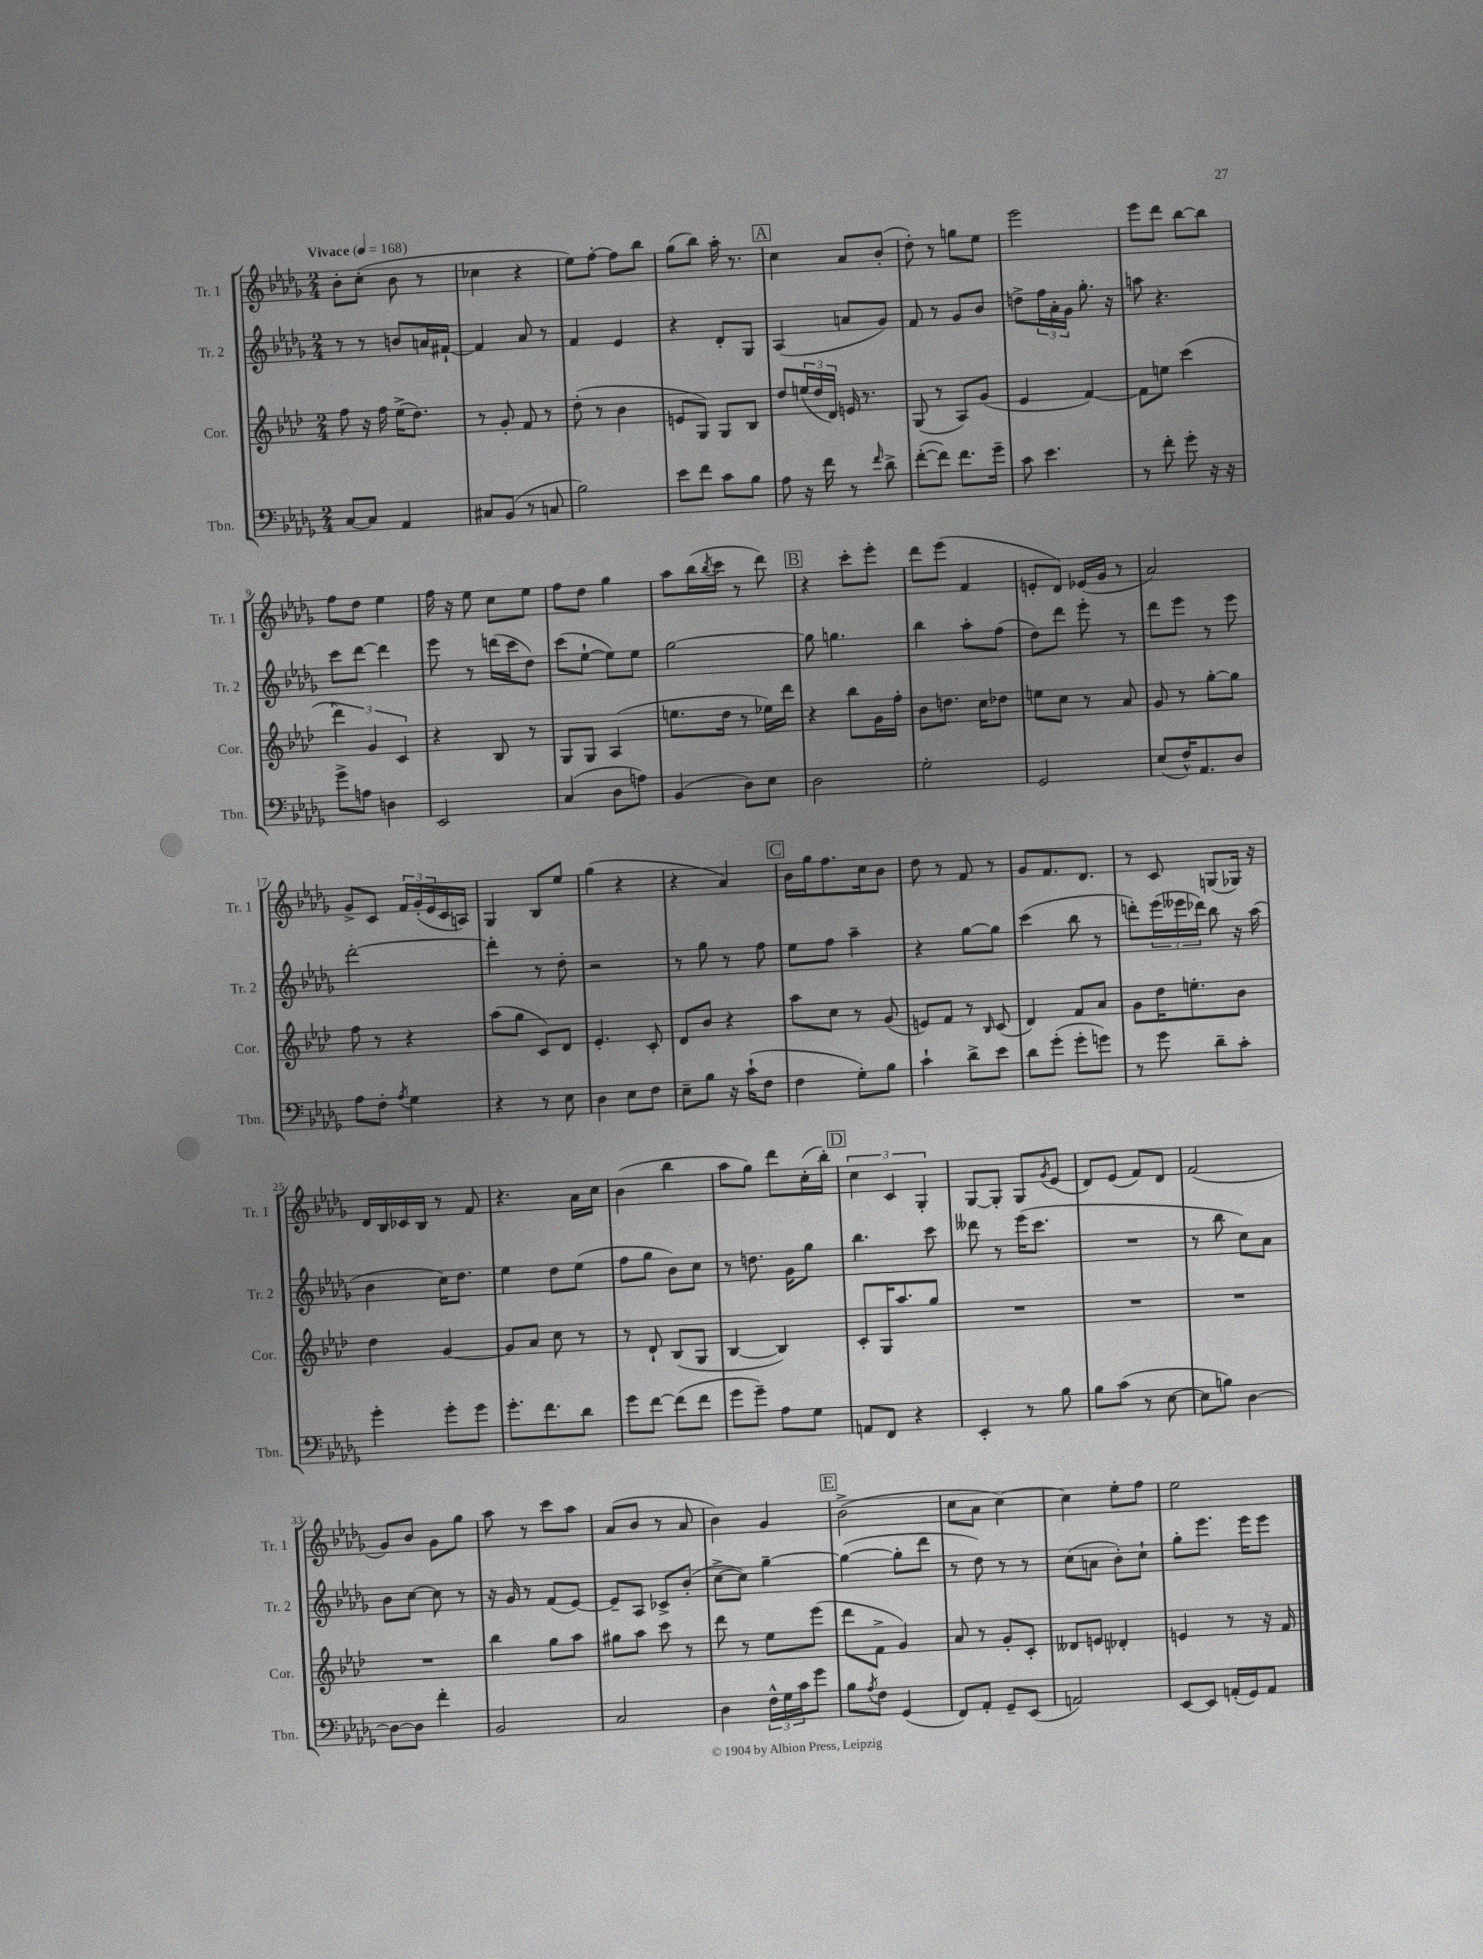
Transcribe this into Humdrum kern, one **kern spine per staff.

**kern	**kern	**kern	**kern
*staff4	*staff3	*staff2	*staff1
*clefF4	*clefG2	*clefG2	*clefG2
*k[b-e-a-d-g-]	*k[b-e-a-d-]	*k[b-e-a-d-g-]	*k[b-e-a-d-g-]
*M2/4	*M2/4	*M2/4	*M2/4
*MM168	*MM168	*MM168	*MM168
[8C	8ff	8r	8b-'
8C]	16r	8r	(8cc'
.	16ff	.	.
4AA-	(16ee-^	8b	8b-
.	8.dd-)	.	.
.	.	16a	8r
.	.	[16f#`	.
=	=	=	=
8C#	8r	4f#]	4cc-
(8BB-	8g'	.	.
8r	8f	8a-	4r
8C	8r	8r	.
=	=	=	=
2B-)	(8dd-'	4f	8ee-)
.	8r	.	[8ff'
.	4b-	4e-	8ff]
.	.	.	8bb-
=	=	=	=
8e-	8e	4r	(8gg-
8f	8G)	.	8bb-)
8c	8G	8d-'	16aa-'
.	.	.	8.r
8B-	8B-	8G-	.
=	=	=	=
8A-	8dd-	(4A-	4cc
16r	(24ee	.	.
.	24dd-	.	.
16f	.	.	.
.	24d-)	.	.
8r	16e	8a	8a-
.	8.r	.	.
16qqf	.	.	.
8d-^	.	8g-)	(8b-'
=	=	=	=
([8f'	(8G	8f	8dd-')
8f])	8r	8r	8r
8.f	8A-)	8g-	8gg
.	(8g	8b-	8ee-
16g-~	.	.	.
=	=	=	=
8c	4e-	8dd^	2eee-
4.e-	.	24ff	.
.	.	24a-'	.
.	.	24g-	.
.	[4f)	8.gg-'	.
.	.	16r	.
=	=	=	=
8r	8f]	8aa	8eee-
8f'	8ee	4.r	8ddd-
8g-'	(4ccc	.	[8bb-
16r	.	.	8bb-]
16r	.	.	.
=	=	=	=
8g-^	6ddd-)	8ccc	8ff
8A	.	[8ddd-	8dd-
.	6g	.	.
4D	.	4ddd-]	4ee-
.	6c	.	.
=	=	=	=
2EE-	4r	8eee-	16ff
.	.	.	16r
.	.	8r	8ee-
.	8B-	(16ddd	8cc
.	.	16ccc	.
.	8r	8dd-)	8ee-
=	=	=	=
(4C	8G	(8ccc	8ff
.	8G	[8ee-`	8dd-
8D-	(4A-	8ee-])	4gg-
8A)	.	8ee-	.
=	=	=	=
(4BB-	8.ee	[2gg-	8aa-
.	.	.	(16bb-
.	.	.	8qbb-
.	16dd-	.	16ccc
8D-)	8r	.	8r
8E-	16ee-)	.	8ddd-)
.	16ddd-	.	.
=	=	=	=
2D-	4r	8gg-]	4r
.	.	4.gg	.
.	8bb-	.	8ccc'
.	16g	.	8eee-'
.	16ff'	.	.
=	=	=	=
2G-'	8b-	4bb-	8ddd-
.	8.dd	.	(8eee-
.	.	8aa-'	4f
.	16cc	.	.
.	8dd-	(8ff	.
=	=	=	=
2GG-	8ee	8dd-)	8e'
.	8cc	8ddd-	8d-)
.	8r	8eee-'	(16e-
.	.	.	16g-
.	8a-	8r	8r
=	=	=	=
(8E-	8g	8ddd-	2a-)
16F^^)	8r	8eee-	.
8.AA-	.	.	.
.	[8gg'	8r	.
8D-	8gg]	8eee-	.
=	=	=	=
8A-	8ff	[2ddd-'	8g-^
8F'	8r	.	8c
8qA-	.	.	.
4G-	4r	.	24f
.	.	.	(24g-'
.	.	.	24e-
.	.	.	16c
.	.	.	16A)
=	=	=	=
4r	(8aa-	4ddd-']	4G-
.	8gg	.	.
8r	8c)	8r	8B-
8E-	8d-	8dd-'	8ee-
=	=	=	=
4D-	4.e-'	2r	(4gg-
8E-	.	.	4r
8F	8c'	.	.
=	=	=	=
8E-~	8d-	8r	4r
8B-	8b-	8gg-	.
16r	4r	8r	4a-)
(16c`	.	.	.
8F	.	8ff	.
=	=	=	=
4F	8aa-	8ee-	16b-
.	.	.	16gg-
.	8cc	8ff	8.ff
8G-')	8r	4aa-~	.
.	.	.	16cc
8B-	(8g	.	8b-
=	=	=	=
4c`	8e)	4r	8dd-
.	8f	.	8r
8d-^	8r	[8gg-	8f
.	16qqB-	.	.
8e-	(8c	8gg-]	8r
=	=	=	=
8d-	4d-)	(4ccc	8g-
(8g-'	.	.	8.f
8g-'	8f	8bb-	.
.	.	.	8.d-
8g)	8a-	8r	.
=	=	=	=
8r	8g	8ddd')	8r
8g-	16dd-	(24eee-	8c
.	.	24eee--	.
.	8.ee'	.	.
.	.	24ddd-)	.
8d-~	.	8bb-	(8G
8c'	8b-	16r	16G-)
.	.	(16aa-	16r
=	=	=	=
4g-'	4dd-	4b-	16d-
.	.	.	16B-
.	.	.	16c-
.	.	.	16B-
8g-'	[4g	16cc)	8r
.	.	8.dd-	.
8g-	.	.	8f
=	=	=	=
8.g-'	8g]	4ee-	4.r
.	8a-	.	.
8.f	.	.	.
.	8cc	8dd-	.
8d-	8r	(8ee-	16a-
.	.	.	16cc
=	=	=	=
8g-	8r	8ff	(4b-
[8f	8d-`	8gg-	.
(8f]	(8B-	8b-)	4bb-
8f	8G	8cc	.
=	=	=	=
8g-	[4B-	8r	8aa-
8g-~)	.	8.dd	8gg-)
8A-	4B-])	.	8ddd-
.	.	16g-	.
8G-	.	8gg-	(16cc'
.	.	.	16bb-')
=	=	=	=
8AA	8c'	4.bb-	6cc
8FF	16G	.	.
.	.	.	6c
.	8.aa-	.	.
4r	.	.	.
.	.	.	6G-'
.	8gg	8ccc	.
=	=	=	=
4EE-'	2r	8ddd--	[8G-
.	.	8r	8G-']
8r	.	(16eee-	8G-
.	.	8.ccc	.
.	.	.	8qg-
8B-	.	.	(8e-
=	=	=	=
8B-	2r	2r	8d-)
(8c	.	.	(8e-
8r	.	.	8f)
[8E-	.	.	8d-
=	=	=	=
8E-]	2r	8r	(2f
8B)	.	8bb-	.
[4D-	.	8cc)	.
.	.	8a-	.
=	=	=	=
8D-_	2r	8b-	8g-)
8D-]	.	[8cc	8b-
4f'	.	8cc]	8g-
.	.	8r	8gg-
=	=	=	=
2BB-	4bb-	16r	8aa-
.	.	16g-	.
.	.	8r	8r
.	8gg	(8f	8ccc
.	8aa-	[8e-)	8aa-
=	=	=	=
2C	8gg#	8e-~]	(8a-
.	8aa-	8A-	8b-
.	8ccc	8c-^	8r
.	8r	(8b-'	8a-
=	=	=	=
4D-	8ddd-	[8cc^	4b-)
.	8r	8cc])	.
24F^^	8ee-	[4gg-~	4g-
24G-	.	.	.
24c	.	.	.
8g-	(8eee-	.	.
=	=	=	=
8B-	8ddd-	(4gg-_	(2b-^
8qA-	.	.	.
8F	8f^	.	.
(4GG-	4g)	8gg-']	.
.	.	8ddd-	.
=	=	=	=
8FF)	8a-	8r	8cc
8AA-'	8r	8dd-)	8a-
8GG-~	8g'	8r	[4cc)
(8EE-	8c'	8r	.
=	=	=	=
2AA)	8d--	(8cc	4cc]
.	8e	8a	.
.	4d-'	8b-')	8ee-'
.	.	8cc`	8ff
=	=	=	=
[8EE-	4e	8gg-'	2ee-
8EE-]	.	8.eee-	.
(16AA'	8r	.	.
16GG-)	.	16eee-	.
8AA	16r	8eee-	.
.	16f	.	.
==	==	==	==
*-	*-	*-	*-
